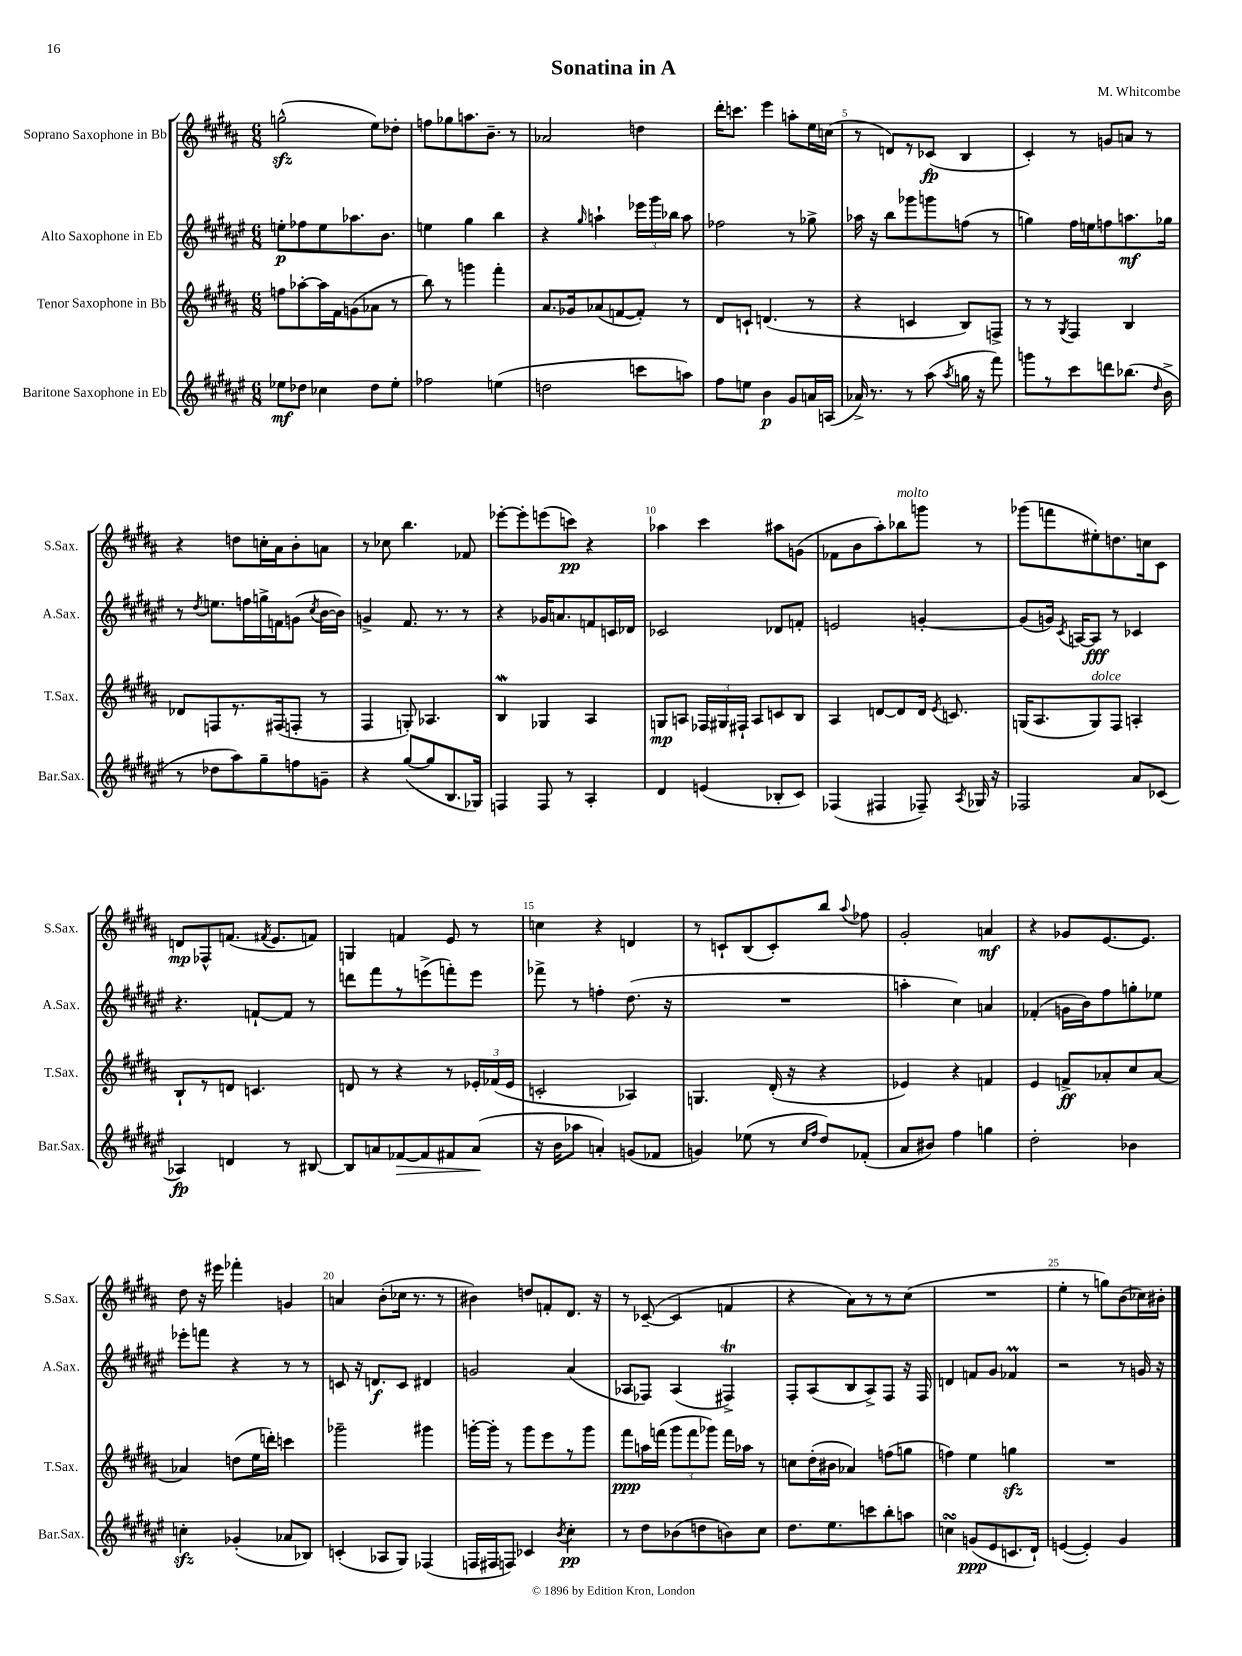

**kern	**dynam	**kern	**dynam	**kern	**dynam	**kern	**dynam
*part4	*part4	*part3	*part3	*part2	*part2	*part1	*part1
*staff4	*staff4	*staff3	*staff3	*staff2	*staff2	*staff1	*staff1
*I"Baritone Saxophone in Eb	*	*I"Tenor Saxophone in Bb	*	*I"Alto Saxophone in Eb	*	*I"Soprano Saxophone in Bb	*
*I'Bar.Sax.	*	*I'T.Sax.	*	*I'A.Sax.	*	*I'S.Sax.	*
*clefG2	*	*clefG2	*	*clefG2	*	*clefG2	*
*k[f#c#g#d#a#e#]	*	*k[f#c#g#d#a#]	*	*k[f#c#g#d#a#e#]	*	*k[f#c#g#d#a#]	*
*M6/8	*	*M6/8	*	*M6/8	*	*M6/8	*
=1	=1	=1	=1	=1	=1	=1	=1
8ee-X\L	mf	8ffn\L	.	8een'\L	p	(2ggnzz^^\	.
8dd-X\J	.	[8aa-X'\	.	8ff-X\	.	.	.
4cc-X\	.	16aa-\L]	.	8ee\	.	.	.
.	.	16f#\J	.	.	.	.	.
.	.	(8gn\	.	8.aa-X\	.	.	.
8dd-\L	.	8a-X\J	.	.	.	8ee\L)	.
.	.	.	.	8.b\J	.	.	.
8ee-'\J	.	8r	.	.	.	8dd-X'\J	.
=2	=2	=2	=2	=2	=2	=2	=2
2ff-X\	.	8bb\)	.	4een\	.	8ffn\L	.
.	.	8r	.	.	.	8gg-X\	.
.	.	4gggn\	.	4gg#\	.	8.aan\	.
.	.	.	.	.	.	8.b~\J	.
(4een\	.	4fff#'\	.	4bb\	.	.	.
.	.	.	.	.	.	8r	.
=3	=3	=3	=3	=3	=3	=3	=3
2ddn\	.	8.a#/L	.	4r	.	2a-X/	.
.	.	16g-X/k	.	.	.	.	.
.	.	.	.	16qqgg#/	.	.	.
.	.	(8a-X/	.	4aan`\	.	.	.
.	.	[8fn/	.	.	.	.	.
8cccn\L	.	8f'/J])	.	24eee-X\LL	.	4ddn\	.
.	.	.	.	24ggg#\	.	.	.
.	.	.	.	24bb-X\JJ	.	.	.
8aan\J)	.	8r	.	8aa\	.	.	.
=4	=4	=4	=4	=4	=4	=4	=4
8ff#\L	.	8d#/L	.	2ff-X\	.	16ddd#'\KL	.
.	.	.	.	.	.	8.cccn\J	.
8een\J	.	8cn`/J	.	.	.	.	.
4b\	p	(4.dn/	.	.	.	4eee\	.
8g#/L	.	.	.	8r	.	8aan'\L	.
16an/L	.	8r	.	8gg-X^\	.	16ee\L	.
(16An/JJ	.	.	.	.	.	(16ccn\JJ	.
=5	=5	=5	=5	=5	=5	=5	=5
16a-X^/)	.	4r	.	16aa-X\	.	8r	.
8.r	.	.	.	16r	.	.	.
.	.	.	.	8bb\L	.	8dn/L)	.
8r	.	4cn/	.	8ggg-X\	.	8r	.
(8aa#\	.	.	.	8gggn\	.	(8c-X/J	fp
8qaa#/	.	.	.	.	.	.	.
16ggn\	.	8B/L)	.	(8ffn\J	.	4B/	.
16r	.	.	.	.	.	.	.
8fff#\)	.	8Fn^/J	.	8r	.	.	.
=6	=6	=6	=6	=6	=6	=6	=6
8gggn\L	.	8r	.	4ggn\)	.	4c#'/)	.
8r	.	8r	.	.	.	.	.
.	.	8qG#/	.	.	.	.	.
8ccc#\	.	4F#/	.	16ff#\LL	.	8r	.
.	.	.	.	16een\J	.	.	.
8dddn\	.	.	.	8ffn\	.	8gn/L	.
(8.bb-X\J	.	4B/	.	8.aan\	mf	8an/J	.
.	.	.	.	.	.	8r	.
16qqdd#/	.	.	.	.	.	.	.
16b^\	.	.	.	16gg-X\Jk	.	.	.
!!LO:LB:g=z
=7	=7	=7	=7	=7	=7	=7	=7
8r	.	8d-X/L	.	8r	.	4r	.
.	.	.	.	8qdd#/	.	.	.
8dd-X\L	.	8Fn/	.	8.een\L	.	.	.
8aa#\)	.	8.r	.	.	.	8ddn\L	.
.	.	.	.	16ffn\L	.	.	.
8gg#~\	.	.	.	16ggn^\	.	16ccn'\L	.
.	.	(16F#X/k	.	16fn\J	.	16a#\J	.
8ffn\	.	8Fn'/J	.	(8gn\J	.	8b'\	.
.	.	.	.	8qcc#/	.	.	.
8gn~\J	.	8r	.	[16b\LL	.	8an\J	.
.	.	.	.	16b\JJ])	.	.	.
=8	=8	=8	=8	=8	=8	=8	=8
4r	.	4F#/	.	4gn^/	.	8r	.
.	.	.	.	.	.	8cc-X\	.
([8gg#/L	.	8Gn'/)	.	8.f#/	.	4.bb\	.
8gg#/]	.	4.A-X/	.	.	.	.	.
.	.	.	.	8.r	.	.	.
8.B/	.	.	.	.	.	.	.
.	.	.	.	8r	.	8f-X/	.
16G-X/Jk)	.	.	.	.	.	.	.
=9	=9	=9	=9	=9	=9	=9	=9
4Fn/	.	4Bw/	.	4r	.	[8eee-X'\L	.
.	.	.	.	.	.	8eee-'\]	.
8F/	.	4G-X/	.	16g-X/KL	.	(8eeen\	.
.	.	.	.	8.an/	.	.	.
8r	.	.	.	.	.	8cccn\J)	pp
4A#'/	.	4A#/	.	8fn/	.	4r	.
.	.	.	.	16cn/L	.	.	.
.	.	.	.	16d-X/JJ	.	.	.
=10	=10	=10	=10	=10	=10	=10	=10
4d#/	.	8Gn/L	mp	2c-X/	.	4aa-X\	.
.	.	8An/J	.	.	.	.	.
(4en/	.	24F-X/LL	.	.	.	4ccc#\	.
.	.	24G#X/	.	.	.	.	.
.	.	24F#X`/JJ	.	.	.	.	.
.	.	8A/L	.	.	.	.	.
8B-X'/L	.	8cn/	.	8d-X/L	.	8aa#X\L	.
8c#/J)	.	8B/J	.	8fn'/J	.	(8gn\J	.
=11	=11	=11	=11	=11	=11	=11	=11
(4F-X/	.	4A#/	.	2en/	.	8f-X\L	.
.	.	.	.	.	.	8b\	.
4F#X/	.	[8dn/L	.	.	.	8aa#'\)	.
!	!	!	!	!	!	!LO:TX:a:i:t=molto	!
.	.	8d/]	.	.	.	8bb-X\	.
8F-X~/)	.	16d/Jk	.	[4gn'/	.	8gggn\J	.
.	.	8qe/	.	.	.	.	.
.	.	8.cn/	.	.	.	.	.
8qA#/	.	.	.	.	.	.	.
16G-X/	.	.	.	.	.	8r	.
16r	.	.	.	.	.	.	.
=12	=12	=12	=12	=12	=12	=12	=12
2F-X/	.	(16Gn/KL	.	(8g/L]	.	(8ggg-X\L	.
.	.	8.A#/	.	.	.	.	.
.	.	.	.	16gn/Jk)	.	8fffn\	.
.	.	.	.	8qc#/	.	.	.
.	.	.	.	[16An/KL	.	.	.
!	!	!LO:TX:a:i:t=dolce	!	!	!	!	!
.	.	8G/)	.	8A/J]	fff	8ee#X'\)	.
.	.	8F#/J	.	8r	.	8.ddn\	.
8a#/L	.	4An'/	.	4c-X/	.	.	.
.	.	.	.	.	.	16ccn\k	.
(8c-X/J	.	.	.	.	.	8c#\J	.
!!LO:LB:g=z
=13	=13	=13	=13	=13	=13	=13	=13
4A-X/)	fp	8B`/L	.	4.r	.	8dn/L	mp
.	.	8r	.	.	.	8F-X^^/	.
4dn/	.	8dn/J	.	.	.	(8.fn/J	.
.	.	4.cn/	.	[8fn`/L	.	.	.
.	.	.	.	.	.	8qf#X/	.
.	.	.	.	.	.	8.e/L	.
8r	.	.	.	8f/J]	.	.	.
[8B#X/	.	.	.	8r	.	8fn/J)	.
=14	=14	=14	=14	=14	=14	=14	=14
8B#/L]	.	8dn/	.	8dddn\L	.	4Gn/	.
8an/	.	8r	.	8fff#\	.	.	.
!	!LO:HP:b	!	!	!	!	!	!
[8f-X/	>	4r	.	8r	.	4fn/	.
8f-/]	.	.	.	(8eeen^\	.	.	.
8f#X/	.	8r	.	8fffn'\)	.	8e/	.
(8a/J	.	24e-X'/LL	.	8eee\J	.	8r	.
.	.	(24f-X/	.	.	.	.	.
.	.	24e-/JJ	.	.	.	.	.
.	]	.	.	.	.	.	.
=15	=15	=15	=15	=15	=15	=15	=15
16r	.	2cn'/	.	8fff-X^\	.	4ccn\	.
16b\KL	.	.	.	.	.	.	.
8aa-X\J	.	.	.	8r	.	.	.
4an'/)	.	.	.	4ffn'\	.	4r	.
(8gn/L	.	4A-X/)	.	(8.dd#\	.	4dn/	.
8f-X/J	.	.	.	.	.	.	.
.	.	.	.	16r	.	.	.
=16	=16	=16	=16	=16	=16	=16	=16
4gn/)	.	4.Gn/	.	2.r	.	8r	.
.	.	.	.	.	.	8cn`/L	.
(8ee-X\	.	.	.	.	.	(8B/	.
8r	.	(16d#'/	.	.	.	8c'/)	.
.	.	16r	.	.	.	.	.
16qqcc#/LL	.	.	.	.	.	.	.
16qqff#/JJ	.	.	.	.	.	.	.
8dd#/L)	.	4r	.	.	.	8bb/J	.
.	.	.	.	.	.	8qqaa#/	.
(8f-X'/J	.	.	.	.	.	8ff-X\	.
=17	=17	=17	=17	=17	=17	=17	=17
8a#/L	.	4e-X/)	.	4aan'\	.	2g#'/	.
8b#X/J)	.	.	.	.	.	.	.
4ff#\	.	4r	.	4cc#\)	.	.	.
4ggn\	.	4fn/	.	4an/	.	4an/	mf
=18	=18	=18	=18	=18	=18	=18	=18
2dd#'\	.	4e/	.	(4f-X'/	.	4r	.
.	.	8fn^/L	ff	16gn\LL	.	8g-X/L	.
.	.	.	.	16b\J)	.	.	.
.	.	8a-X'/	.	8ff#\	.	[8.e/	.
4b-X\	.	8cc#/	.	8ggn'\	.	.	.
.	.	.	.	.	.	8.e/J]	.
.	.	[8a-/J	.	8ee-X\J	.	.	.
!!LO:LB:g=z
=19	=19	=19	=19	=19	=19	=19	=19
4ccnzz'\	.	4a-X/]	.	8eee-X'\L	.	8dd#\	.
.	.	.	.	8fffn\J	.	16r	.
.	.	.	.	.	.	16eee#X\	.
(4g-X'/	.	(8ddn\L	.	4r	.	4fff-X'\	.
.	.	16ee\L	.	.	.	.	.
.	.	16dddn'\JJ)	.	.	.	.	.
8a-X/L	.	4cccn\	.	8r	.	4gn/	.
8B-X/J)	.	.	.	8r	.	.	.
=20	=20	=20	=20	=20	=20	=20	=20
(4cn'/	.	2ggg-X~\	.	8cn/	.	4an/	.
.	.	.	.	16r	.	.	.
.	.	.	.	8.dn/L	f	.	.
8A-X/L	.	.	.	.	.	(8b'\L	.
8G#/J)	.	.	.	8c/J	.	16cc-X\Jk	.
.	.	.	.	.	.	8.r	.
(4F-X/	.	4ggg#X\	.	4d#X/	.	.	.
.	.	.	.	.	.	8r	.
=21	=21	=21	=21	=21	=21	=21	=21
16Fn/LL	.	[16gggn'\LL	.	2gn/	.	4b#X\)	.
16F#X/J	.	16ggg'\JJ]	.	.	.	.	.
8Fn/J)	.	8r	.	.	.	.	.
4c-X/	.	8ggg\L	.	.	.	8ddn/L	.
.	.	8eee\	.	.	.	8fn'/	.
8qb/	.	.	.	.	.	.	.
4cc#'\	pp	8r	.	(4a#/	.	8.d#/J	.
.	.	8ggg\J	.	.	.	.	.
.	.	.	.	.	.	16r	.
=22	=22	=22	=22	=22	=22	=22	=22
8r	.	8fff#\L	ppp	8A-X/L	.	8r	.
8dd#\L	.	16aan\L	.	8F-X/J)	.	([8c-X~/	.
.	.	(16fffn\JJ	.	.	.	.	.
(8b-X\	.	12ggg#\L	.	(4A-/	.	4c-/]	.
.	.	12fff\	.	.	.	.	.
8ddn\	.	.	.	.	.	.	.
.	.	12ggg-X\J)	.	.	.	.	.
8bn\)	.	16fff\LL	.	4F#XT^/)	.	4fn/	.
.	.	16aa-X\JJ	.	.	.	.	.
8cc#\J	.	8r	.	.	.	.	.
=23	=23	=23	=23	=23	=23	=23	=23
8.dd#\L	.	8ccn\L	.	8F#'/L	.	4r	.
.	.	(16dd#'\L	.	(8A#/	.	.	.
8.ee#\	.	16b#X\JJ	.	.	.	.	.
.	.	4a-X/)	.	8B/	.	8a#\L)	.
8cccn\	.	.	.	8A#^/)	.	8r	.
8bb'\	.	(8ffn\L	.	8F#/J	.	8r	.
8aan\J	.	8ggn\J	.	16r	.	(8cc#\J	.
.	.	.	.	16F#/	.	.	.
=24	=24	=24	=24	=24	=24	=24	=24
4ccnsSSs\	.	4ffn\)	.	4dn/	.	2.r	.
(8gn/L	ppp	4ee\	.	8fn/L	.	.	.
8e#/	.	.	.	8g#/J	.	.	.
8.cn/	.	4ggnzz\	.	4f-XM/	.	.	.
16d#`/Jk)	.	.	.	.	.	.	.
=25	=25	=25	=25	=25	=25	=25	=25
([4en/	.	2.r	.	2r	.	4ee'\	.
4e'/])	.	.	.	.	.	8r	.
.	.	.	.	.	.	8ggn\L)	.
4g#/	.	.	.	8r	.	(8b\	.
.	.	.	.	16gn/	.	16cc-X\L)	.
.	.	.	.	16r	.	16b#X'\JJ	.
==	==	==	==	==	==	==	==
*-	*-	*-	*-	*-	*-	*-	*-
